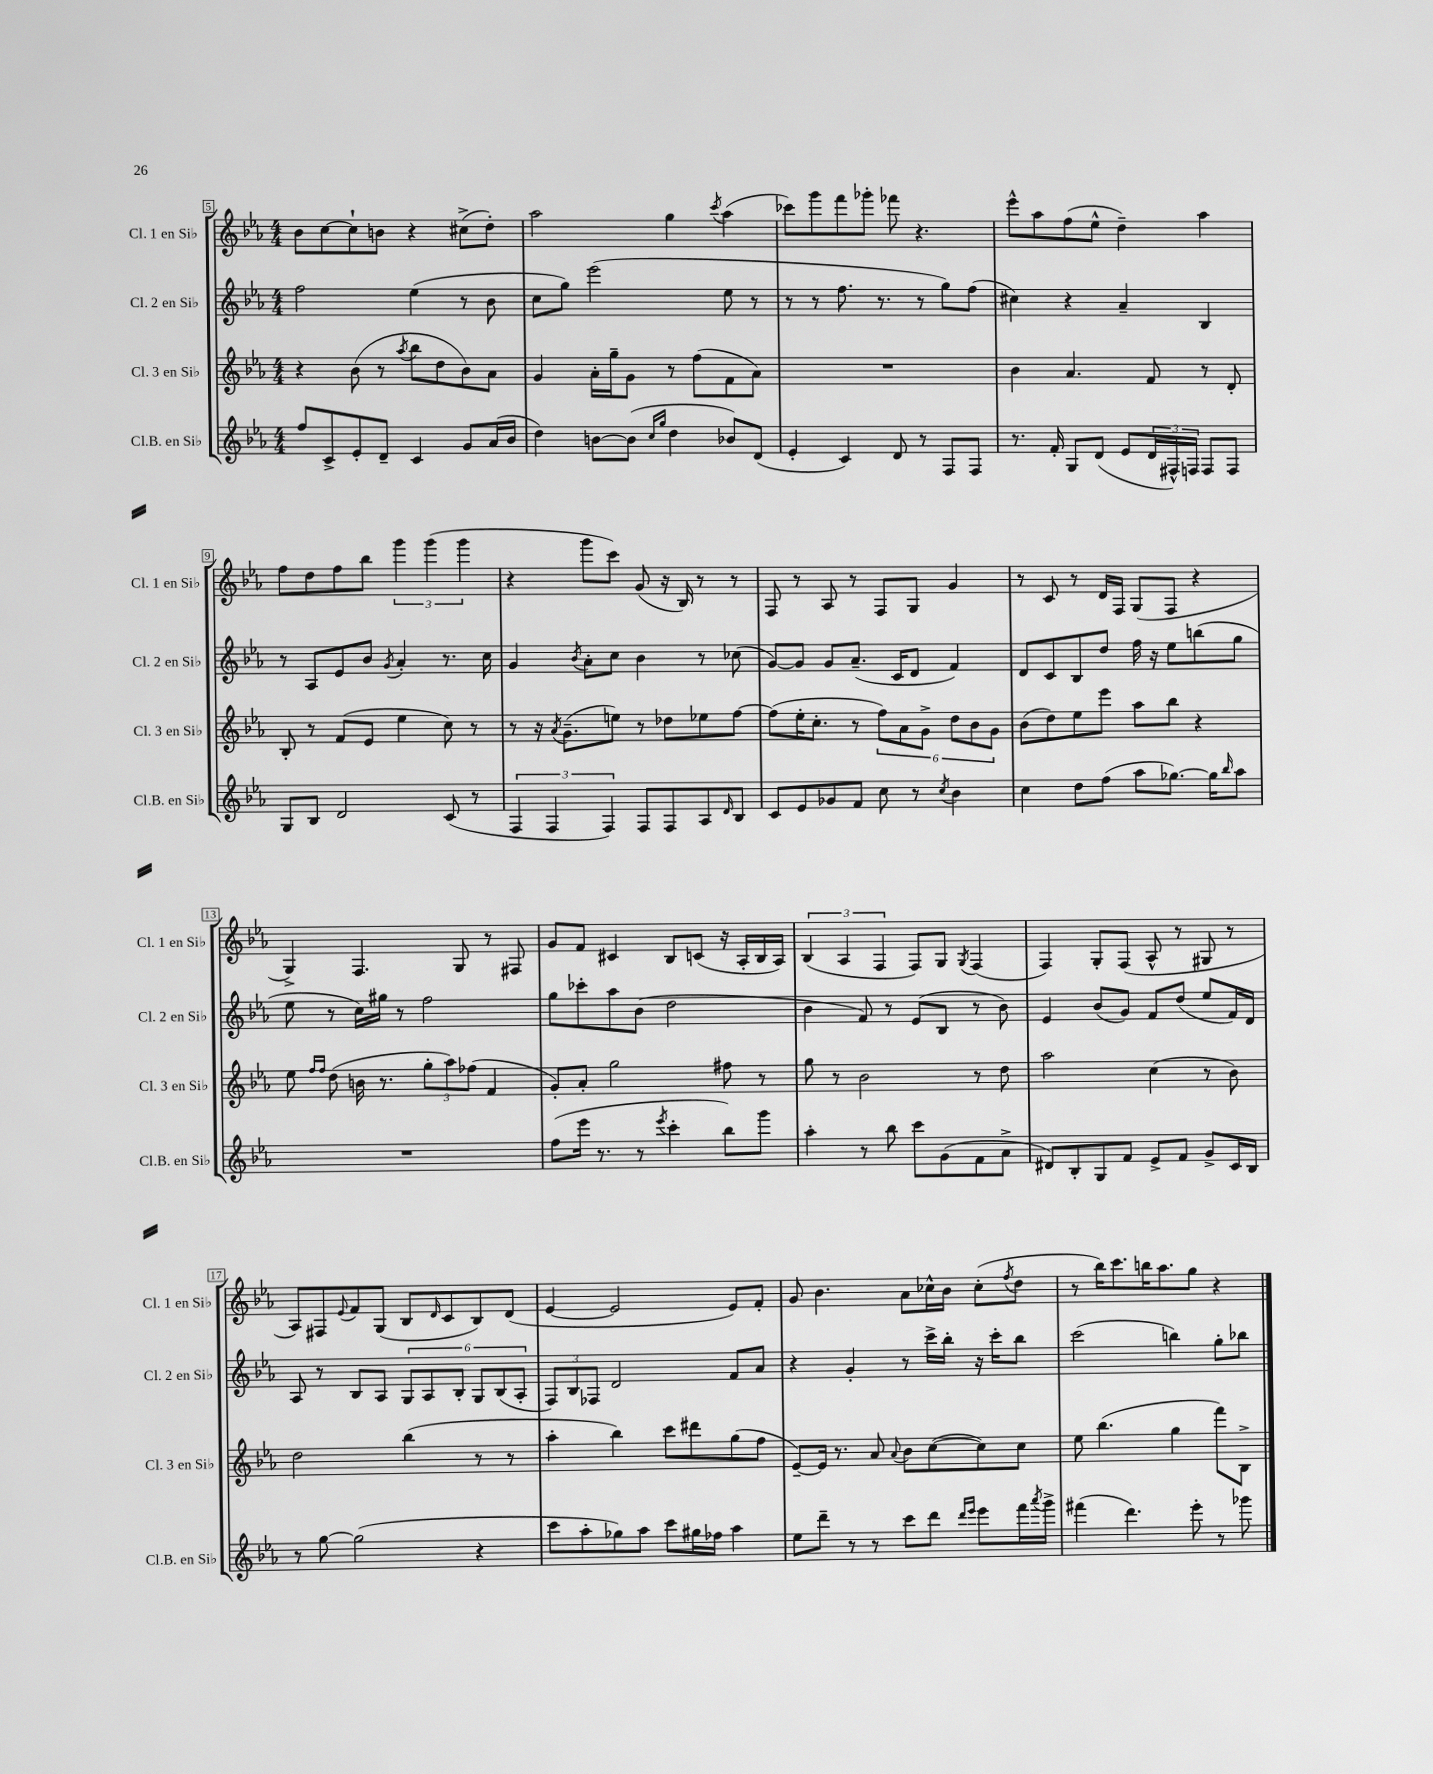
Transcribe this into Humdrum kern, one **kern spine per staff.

**kern	**kern	**kern	**kern
*staff4	*staff3	*staff2	*staff1
*clefG2	*clefG2	*clefG2	*clefG2
*k[b-e-a-]	*k[b-e-a-]	*k[b-e-a-]	*k[b-e-a-]
*M4/4	*M4/4	*M4/4	*M4/4
8ff	4r	2ff	8b-
8c^	.	.	[8cc
8e-'	(8b-	.	8cc`]
8d~	8r	.	8b
.	8qaa-	.	.
4c	8bb-	(4ee-	4r
.	8dd	.	.
8g	8b-)	8r	(8cc#^
(16a-	8a-	8b-	8dd')
16b-	.	.	.
=	=	=	=
4dd)	4g	8cc	2aa-
.	.	8gg)	.
[8b	16a-'	(2eee-	.
.	16gg~	.	.
(8b]	8g	.	.
16qqcc	.	.	.
16qqgg	.	.	.
4dd	8r	.	4gg
.	(8ff	.	.
.	.	.	8qccc
8b-)	8f	8ee-	(4aa-
(8d	8a-)	8r	.
=	=	=	=
4e-'	1r	8r	8ccc-)
.	.	8r	8ggg
4c)	.	8.ff	8fff
.	.	.	8ggg-'
.	.	8.r	.
8d	.	.	8fff-
8r	.	8r	4.r
8F	.	8gg)	.
8F	.	(8ff	.
=	=	=	=
8.r	4b-	4cc#)	8eee-^^
.	.	.	8aa-
16f'	.	.	.
8G	4.a-	4r	(8ff
(8d	.	.	8ee-^^
8e-	.	4a-~	4dd~)
24d	8f	.	.
24F#^^)	.	.	.
24F	.	.	.
8F	8r	4B-	4aa-
8F	8d'	.	.
=	=	=	=
8G	8B-'	8r	8ff
8B-	8r	8A-	8dd
2d	(8f	8e-	8ff
.	8e-	8b-	8bb-
.	.	8qg	.
.	4ee-	4a-'	6ggg
.	.	.	(6ggg
(8c	8cc)	8.r	.
.	.	.	6ggg
8r	8r	.	.
.	.	16cc	.
=	=	=	=
6F	8r	4g	4r
.	16r	.	.
6F	.	.	.
.	8qa-	.	.
.	(8.g~	.	.
.	.	8qb-	.
.	.	8a-'	8ggg
6F)	.	.	.
.	8ee)	8cc	8ccc)
8F	8r	4b-	(8g
8F	8dd-	.	16r
.	.	.	16B-)
8A-	8ee-	8r	8r
16qqd	.	.	.
8B-	[8ff	(8cc-	8r
=	=	=	=
8c	(8ff]	[8g)	8F
8e-	16ee-'	8g]	8r
.	8.cc'	.	.
8g-	.	8g	8A-
8f	8r	(8.a-~	8r
8cc	12ff)	.	8F
.	.	16c	.
.	12a-	.	.
8r	.	8d	8G
.	12g^	.	.
8qcc	.	.	.
4b-	12dd	4f)	4g
.	12b-	.	.
.	12g	.	.
=	=	=	=
4cc	(8b-	8d	8r
.	8dd)	8c	8c
8dd	8ee-	8B-	8r
(8ff	8eee-	8dd	16d
.	.	.	16F
8aa-	8aa-	16ff	(8G
.	.	16r	.
[8.gg-)	8bb-	8ee-	8F
.	4r	(8bb	4r
16gg-]	.	.	.
16qqbb-	.	.	.
8aa-	.	8gg	.
=	=	=	=
1r	8ee-	8ee-	4G^)
.	16qqff	.	.
.	16qqff	.	.
.	(8dd	8r	.
.	16b	16cc)	4.F
.	8.r	16gg#	.
.	.	8r	.
.	12gg'	2ff	.
.	12aa-)	.	.
.	.	.	8G
.	(12ff-	.	.
.	4f	.	8r
.	.	.	8F#
=	=	=	=
(8ff	8g')	8gg	8g
16eee-	8a-'	8ccc-'	8f
8.r	.	.	.
.	2gg	8aa-	4c#
8r	.	(8b-	.
8qeee-	.	.	.
4ccc'	.	2dd	8B-
.	.	.	(8c
8bb-)	8ff#	.	16r
.	.	.	16A-'
8ggg	8r	.	16B-
.	.	.	16A-)
=	=	=	=
4aa-'	8gg	4b-	(6B-
.	8r	.	.
.	.	.	6A-
8r	2b-	8f)	.
.	.	.	6F
8bb-	.	8r	.
8ccc	.	(8e-	8F)
(8g	.	8B-	8G
.	.	.	8qG
8f	8r	8r	(4F
8a-^	8dd	8b-)	.
=	=	=	=
8d#)	2aa-	4e-	4F)
8B-'	.	.	.
8G	.	(8b-	8G'
8f	.	8g)	(8F
8e-^	(4cc	8f	8A-^^
8f	.	(8dd	8r
8g^	8r	8ee-	8G#
16c	8b-)	16f)	8r
16B-	.	16d	.
=	=	=	=
8r	2dd	8A-	8A-)
[8gg	.	8r	8F#
.	.	.	8qqe-
(2gg]	.	8B-	8f
.	.	8A-	(8G
.	(4bb-	12G	8B-
.	.	12A-	.
.	.	.	16qqd
.	.	.	8c
.	.	12B-'	.
4r	8r	12G	8B-)
.	.	(12B-	.
.	8r	.	(8d
.	.	12A-'	.
=	=	=	=
8ccc	4aa-'	12F)	[4e-
.	.	12B-	.
8aa-'	.	.	.
.	.	12F-	.
8gg-)	4bb-)	2d	2e-]
8aa-	.	.	.
8ccc	8ccc	.	.
16gg#	8ddd#	.	.
16ff-	.	.	.
4aa-	(8gg	8f	8e-)
.	8ff	8a-	8f'
=	=	=	=
8ee-	[8e-~)	4r	8g
8ddd~	16e-]	.	4.b-
.	8.r	.	.
8r	.	4g'	.
8r	8a-	.	.
.	8qqa-	.	.
8ccc	8b-	8r	8a-
8ddd	([8cc	16ccc^	16cc-^^
.	.	16bb-'	16b-
16qqddd	.	.	.
16qqeee-	.	.	.
8eee-	8cc])	16r	(8cc-'
.	.	16ccc'	.
.	.	.	8qff
16fff	8cc	8bb-	8dd
8qaaa-	.	.	.
16ggg^	.	.	.
=	=	=	=
(4fff#	8ee-	(2ccc	8r
.	(4.bb-	.	16bb-)
.	.	.	8.ccc
4.ddd)	.	.	.
.	.	.	16bb
.	.	.	8.aa-
.	4gg	4bb)	.
8eee-'	.	.	8gg
8r	8fff)	8gg'	4r
8ggg-	8B-^	8bb-	.
==	==	==	==
*-	*-	*-	*-
